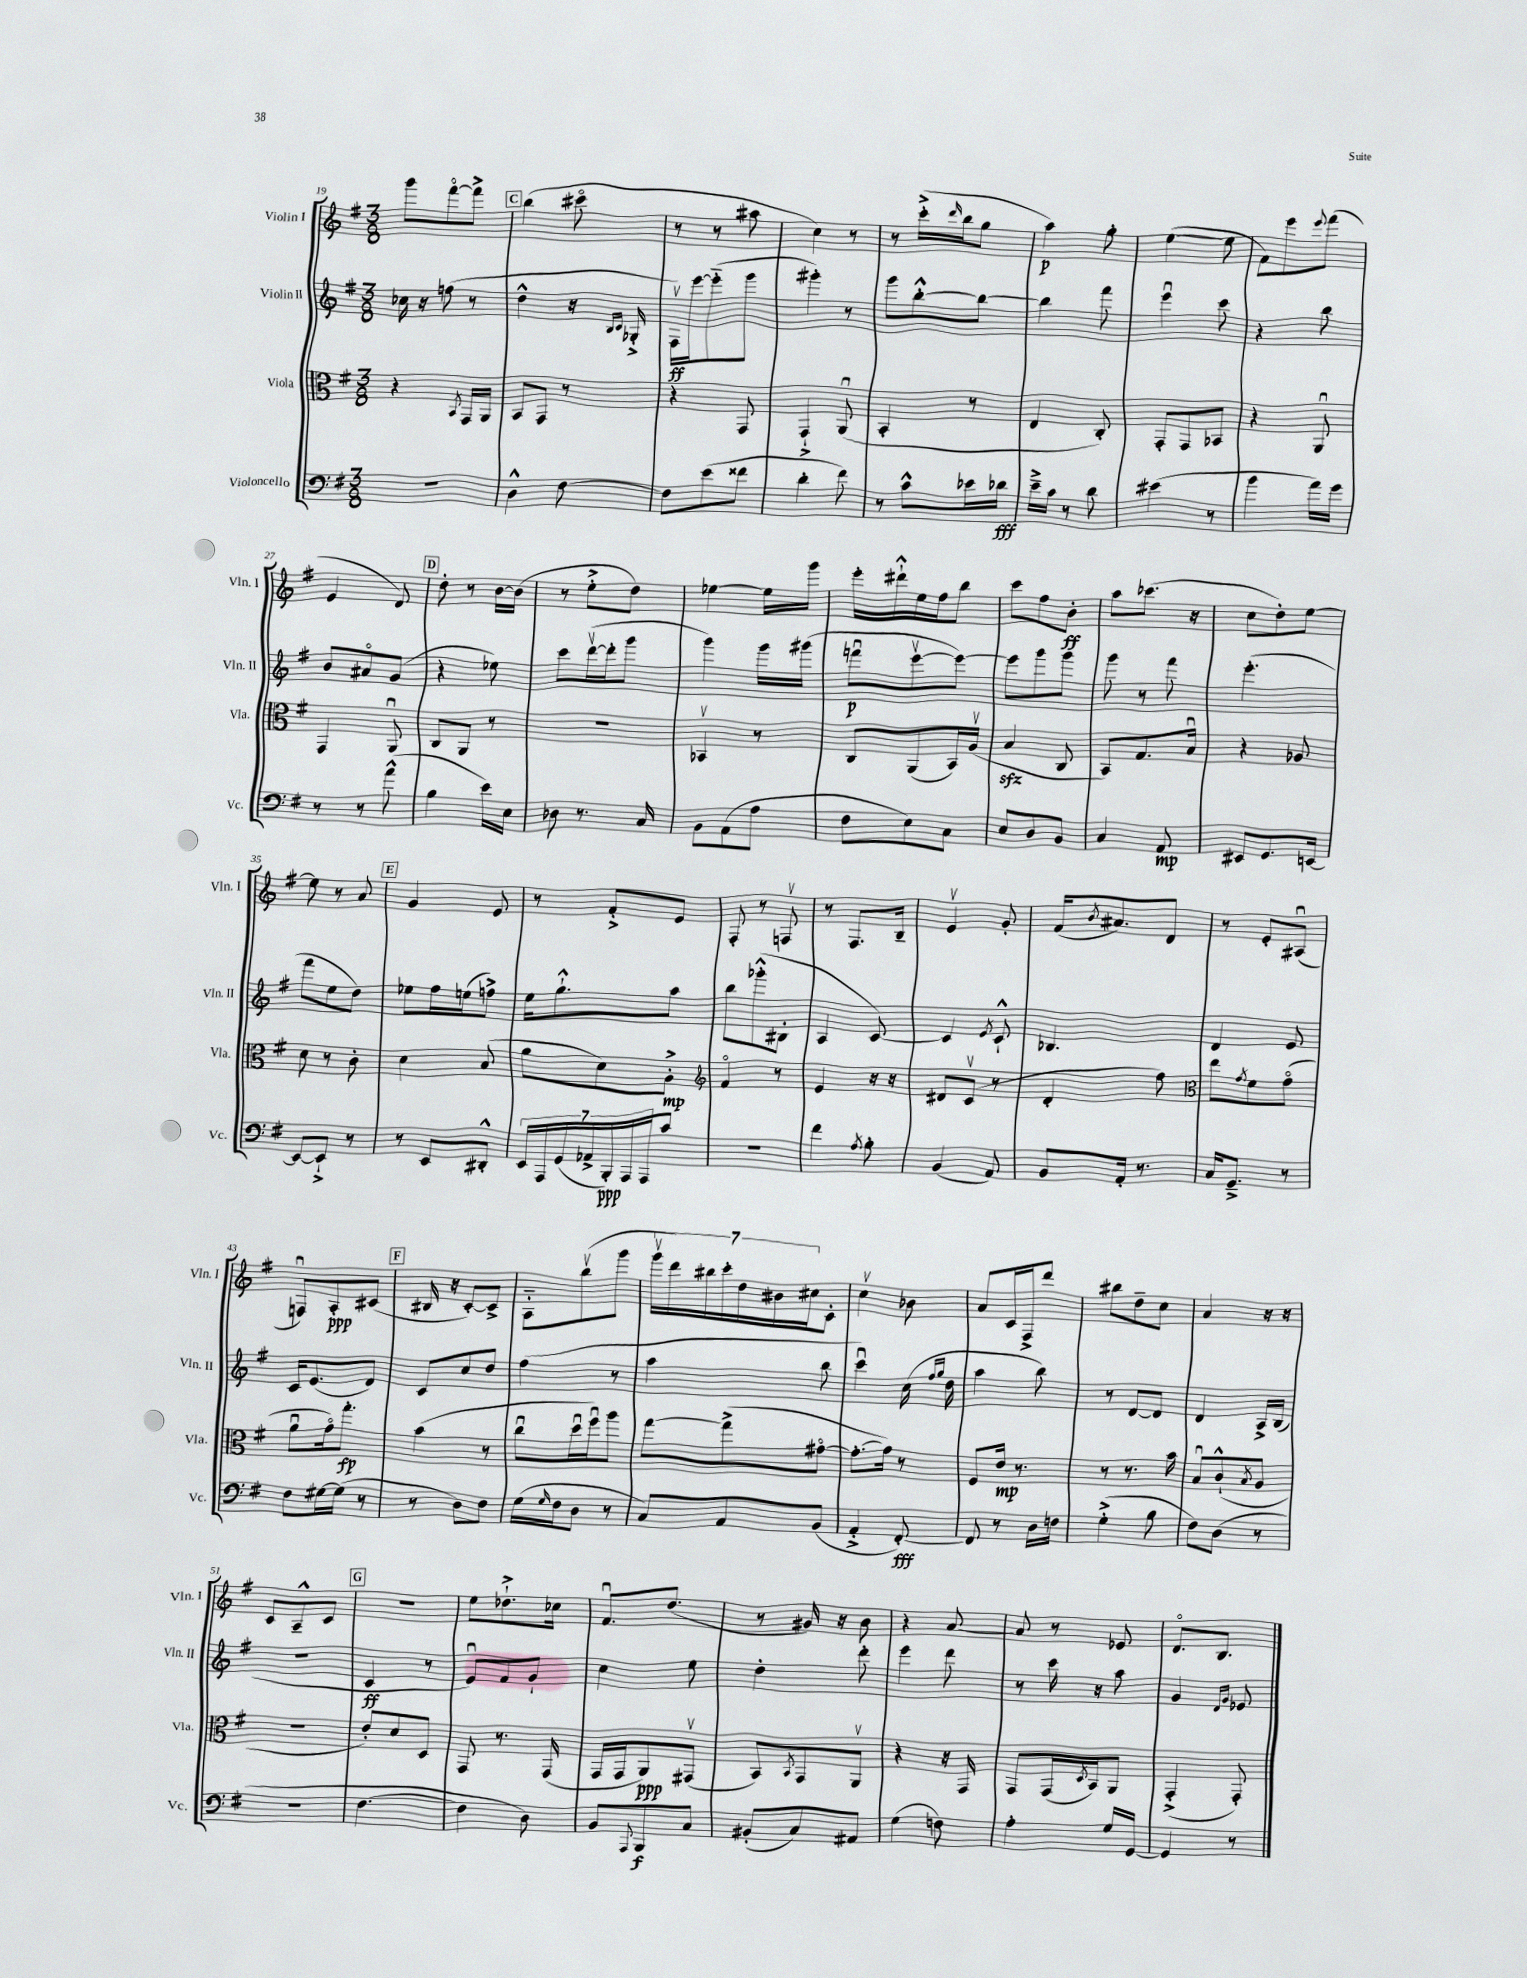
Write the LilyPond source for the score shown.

<<
\new StaffGroup <<
\new Staff = "s0" \with { instrumentName = "Violin I" shortInstrumentName = "Vln. I" } {
    \clef treble \key g \major \numericTimeSignature \time 3/8
    g'''8 fis'''8~\flageolet fis'''8-> |
    \mark \markup { \box "C" } b''4( cis'''8\flageolet |
    r8 r8 ais''8 |
    c''4) r8 |
    r8 c'''16-.->( \grace { d'''16 } b''16 g''8 |
    a''4\p) g''8-. |
    e''4~( e''8 |
    fis'8) e'''8 \appoggiatura { e'''8 } fis'''8( |
    e'4 d'8) |
    \mark \markup { \box "D" } d''8-. r8 b'16~ b'16( |
    r8 e''8-.-> d''8) |
    ees''4~ ees''16 g'''16 |
    e'''16-. dis'''16-!-^ e''16 fis''16 b''8 |
    c'''8 fis''8 b'8-.\ff |
    a''8 ces'''8.( r16 |
    c''8 d''8-.) e''8~ |
    e''8 r8 a'8 |
    \mark \markup { \box "E" } g'4 e'8 |
    r8 fis'8-.-> e'8 |
    fis8-. r8 f8\upbow |
    r8 fis8. b16-- |
    e'4\upbow g'8-. |
    fis'16( \acciaccatura { b'8 } ais'8.) d'8 |
    r8 e'8-. ais8\downbow( |
    f8\downbow) a8-.\ppp cis'8( |
    \mark \markup { \box "F" } bis16 r16 c'8~-.) c'8-> |
    a8-_ b''8\upbow( g'''8 |
    \tuplet 7/4 { g'''16\upbow d'''16) bis''16 c'''16-. d''16 bis'16 cis''16 } c'8-. |
    c''4\upbow bes'8 |
    a'8 c'16 fis16-> d'''8 |
    bis''8 d''8-- c''8 |
    a'4 r16 r16 |
    c'8 a8---^ c'8 |
    \mark \markup { \box "G" } R4. |
    e''8 des''8.-!-> ces''16 |
    fis'8.\downbow d''8.( |
    r8 gis'16) r16 b'8 |
    r4 a'8~ |
    a'8 r8 ees'8 |
    d'8.\flageolet b8. \bar "|." |
}
\new Staff = "s1" \with { instrumentName = "Violin II" shortInstrumentName = "Vln. II" } {
    \clef treble \key g \major \numericTimeSignature \time 3/8
    ces''16 r16 f''8( r8 |
    \mark \markup { \box "C" } d''4-^ r16 \grace { b16 c'16 } ges16-.-> |
    fis16\upbow\ff) e'''16~ e'''8-_( g'''8 |
    gis'''4-.) r8 |
    g'''8 b''8~-.-^ b''8~ |
    b''4 fis'''8 |
    e'''4\downbow c'''8 |
    r4 b''8 |
    b'8 ais'8\flageolet g'8( |
    \mark \markup { \box "D" } r4 ees''8) |
    c'''8 d'''16~\upbow( d'''16-. g'''8 |
    g'''4) g'''16 gis'''16( |
    f'''8\downbow\p e'''8~\upbow e'''8~) |
    e'''8 g'''8 g'''8 |
    g'''8 r8 fis'''8 |
    e'''4.-.( |
    fis'''8 e''8 d''8) |
    \mark \markup { \box "E" } ees''8 fis''16 e''16( f''8->) |
    e''16 g''8.-!-^ a''8 |
    b''8 ges'''8-.-^( bis8-. |
    a4 c'8~) |
    c'4 \acciaccatura { e'8 } c'8-!-^ |
    bes4. |
    d'4 e'8 |
    c'16 e'8.( d'8) |
    \mark \markup { \box "F" } c'8 c''8 d''8 |
    fis''4( r8 |
    a''4 b''8 |
    c'''4\downbow) c''16( \grace { fis''16 g''16 } d''16 |
    a''4 b''8) |
    r8 d'8~ d'8 |
    d'4 a16-> b16( |
    R4. |
    \mark \markup { \box "G" } c'4\ff r8 |
    e'8\downbow) fis'8 g'8-! |
    c''4 e''8 |
    d''4-. d'''8-. |
    e'''4 d'''8 |
    r8 c'''16 r16 a''8 |
    g'4 \grace { d'16 g'16 } ees'8 \bar "|." |
}
\new Staff = "s2" \with { instrumentName = "Viola" shortInstrumentName = "Vla." } {
    \clef alto \key g \major \numericTimeSignature \time 3/8
    r4 \acciaccatura { b,8 } g,16 a,16 |
    \mark \markup { \box "C" } b,8 g,8 r8 |
    r4 g,8 |
    g,4-!-> a,8\downbow( |
    b,4-. r8 |
    e4 c8-.) |
    g,8-. g,8 bes,8 |
    r4 a,8\downbow |
    g,4 a,8\downbow |
    \mark \markup { \box "D" } c8 a,8 r8 |
    R4. |
    bes,4\upbow r8 |
    c8 a,8( b,16) a16\upbow( |
    b4\sfz c8 |
    b,8) g8. b16\downbow |
    r4 aes8 |
    d'8 r8 c'8-. |
    \mark \markup { \box "E" } d'4 b8( |
    a'8 d'8) a8-.->\mp |
    \clef treble fis'4\flageolet r8 |
    e'4 r16 r16 |
    dis'8 c'8\upbow( r8 |
    d'4-. fis''8) |
    \clef alto e''8 \acciaccatura { g'8 } fis'8 g'8\flageolet( |
    a'8\downbow g'16\flageolet) g''8.-.\fp |
    \mark \markup { \box "F" } b'4( r8 |
    c''8\downbow d''16\downbow fis''16\downbow) a''8 |
    g''8~ g''8->( gis'8~\flageolet |
    gis'8.~-. gis'16) r8 |
    fis8 e'16\mp r8. |
    r8 r8. b'16 |
    b8\downbow c'8-!-^( \acciaccatura { b8 } a8 |
    r4. |
    \mark \markup { \box "G" } e'8-.) d'8 d8 |
    g,8 r8. g,16( |
    g,16 g,16 a,8\ppp) gis,8\upbow( |
    b,8) \acciaccatura { b,8 } g,8 a,8\upbow |
    r4 r16 g,16 |
    g,8 g,16( \acciaccatura { d8 } b,16) a,8 |
    g,4-.->( g,8-.) \bar "|." |
}
\new Staff = "s3" \with { instrumentName = "Violoncello" shortInstrumentName = "Vc." } {
    \clef bass \key g \major \numericTimeSignature \time 3/8
    R4. |
    \mark \markup { \box "C" } d4-^ fis8~ |
    fis8 e'8( fisis'8 |
    d'4-. fis'8) |
    r8 c'8-^ ees'16 des'16\fff |
    e'16---> c'16 r8 d'8 |
    eis'4( r8 |
    b'4 a'16) g'16 |
    r8 r8 a'8-^( |
    \mark \markup { \box "D" } b4 e'16) e16 |
    des8 r8. c16 |
    b,8 a,8( a8 |
    fis8 e8) c8 |
    e8 d8 b,8 |
    c4 a,8\mp |
    eis,8 g,8. e,16~ |
    e,8~ e,8-!-> r8 |
    \mark \markup { \box "E" } r8 e,8 dis,8-.-^ |
    \tuplet 7/4 { e,16 a,,16 g,16( aes,16-> b,,16-.\ppp) a,,16 a,,16 } c'8 |
    R4. |
    fis'4 \acciaccatura { a8 } b8-. |
    b,4( a,8) |
    b,8 a,16-. r8. |
    c16 g,8.---> r8 |
    fis8 gis16~ gis16( r8 |
    \mark \markup { \box "F" } r8 d8) fis8 |
    g16( \grace { g16 } fis16 d8 r8 |
    c8) a,8 b,8( |
    a,4-.-> fis,8~-.\fff) |
    fis,8 r8 d16 f16 |
    g4-.->( b8 |
    fis8) d8( r8 |
    R4. |
    \mark \markup { \box "G" } fis4.~ |
    fis4 d8) |
    b,8 \appoggiatura { a,,8 } b,,8\f c8 |
    bis,8-.( c8) ais,8 |
    g4( f8) |
    a4-. g16 g,16~ |
    g,4 r8 \bar "|." |
}
>>
>>
\layout { \context { \Score currentBarNumber = #19 } }
